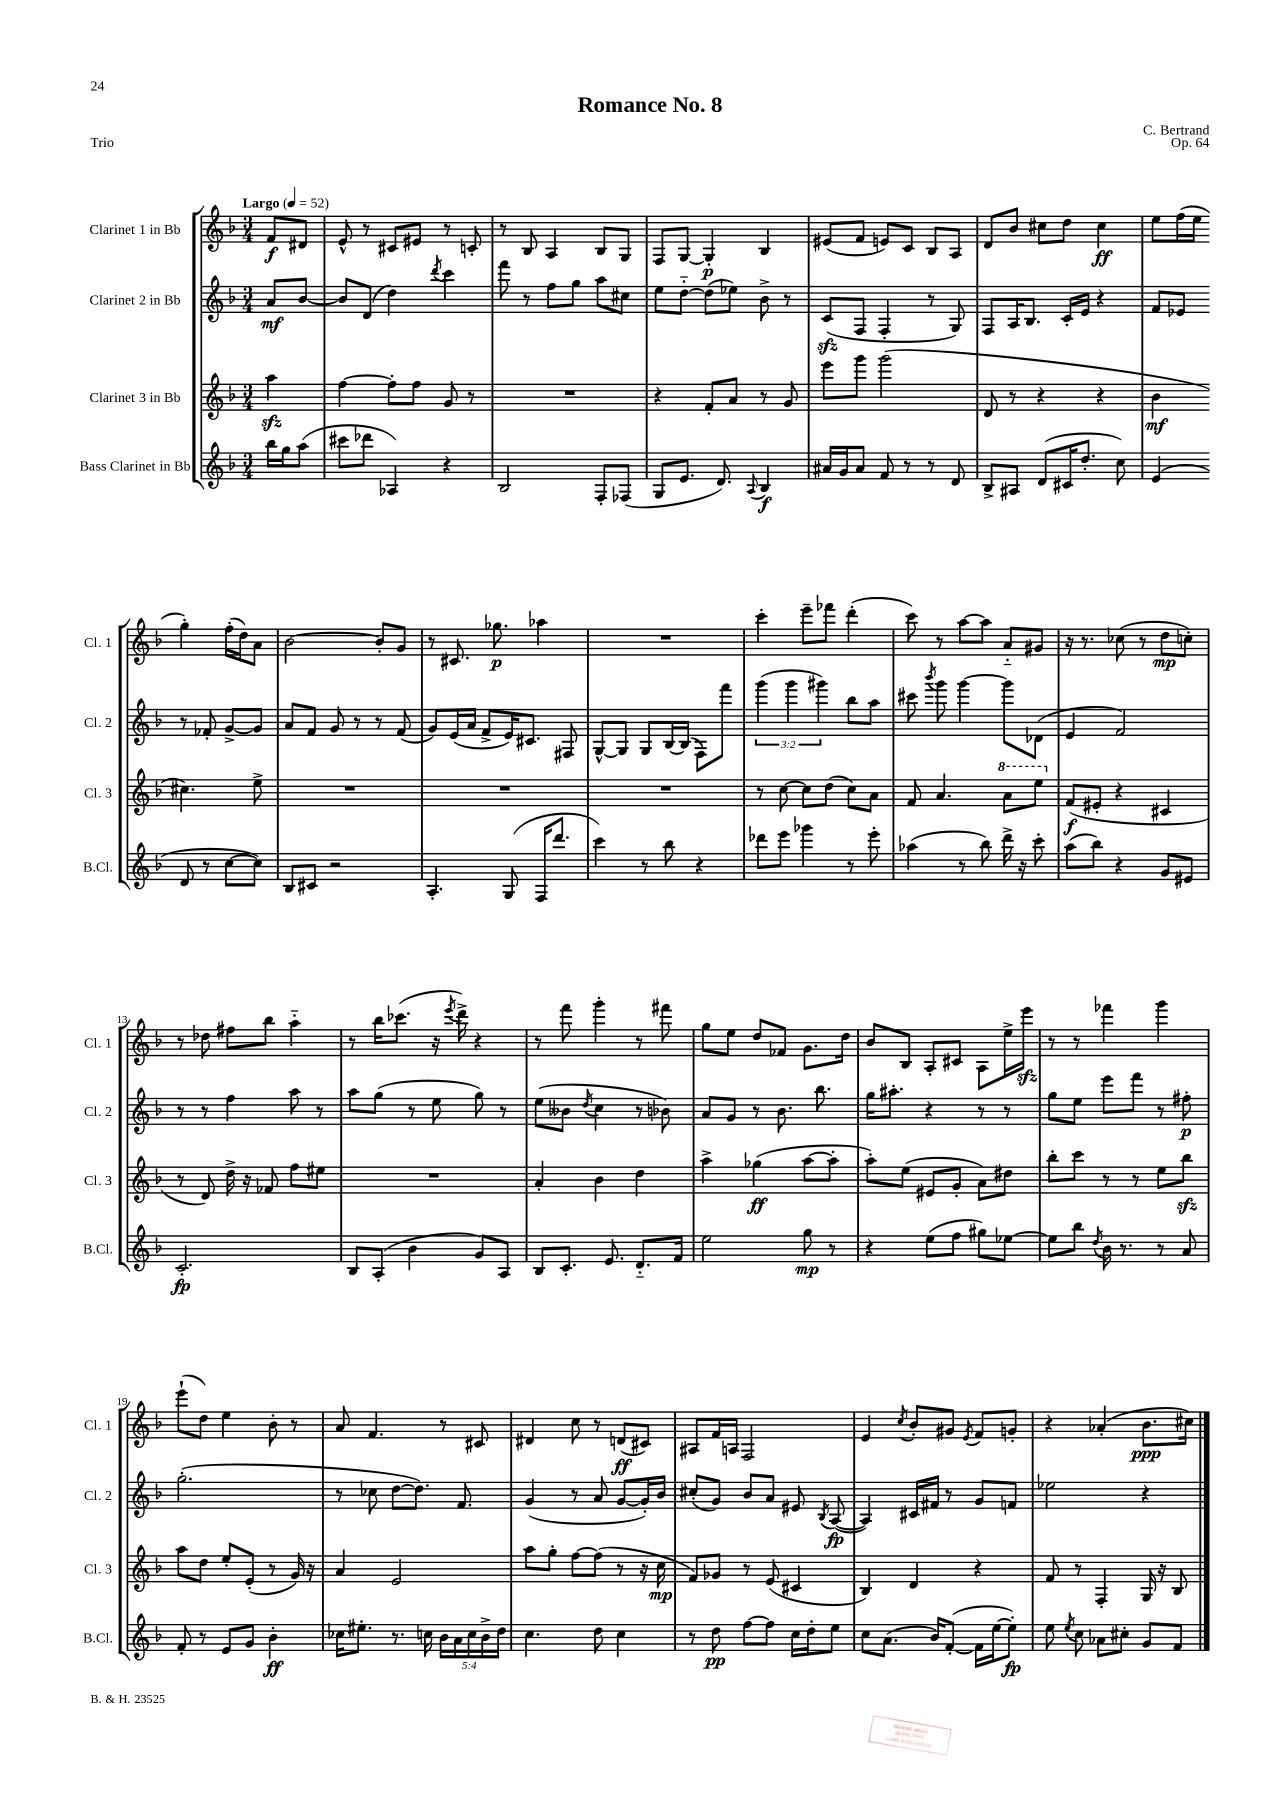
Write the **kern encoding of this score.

**kern	**kern	**kern	**kern
*staff4	*staff3	*staff2	*staff1
*clefG2	*clefG2	*clefG2	*clefG2
*k[b-]	*k[b-]	*k[b-]	*k[b-]
*M3/4	*M3/4	*M3/4	*M3/4
*MM52	*MM52	*MM52	*MM52
16bb-	4aa	8a	8f
16gg	.	.	.
(8aa	.	[8b-	8d#
=	=	=	=
8ccc#	[4ff	8b-]	8e^^
8ddd-	.	(8d	8r
4A-)	8ff']	4dd)	8c#
.	8ff	.	8e#
.	.	8qddd	.
4r	8g	4ccc	8r
.	8r	.	8c'
=	=	=	=
2B-	2.r	8fff	8r
.	.	8r	8B-
.	.	8ff	4A
.	.	8gg	.
8F'	.	8aa	8B-
(8F-	.	8cc#	8G
=	=	=	=
8G	4r	8ee	8F
8.e	.	[8dd'~	[8G
.	8f'	(8dd]	4G']
8.d)	.	.	.
.	8a	8ee-)	.
8qqA	.	.	.
4B-	8r	8b-^	4B-
.	8g	8r	.
=	=	=	=
16a#	8eee	(8c	(8e#
16g	.	.	.
8a#	8ggg	8F	8f
8f	(2ggg	4F'	8e)
8r	.	.	8c
8r	.	8r	8B-
8d	.	8G)	8A
=	=	=	=
8B-^	8d	8F	8d
8A#	8r	16A	8b-
.	.	8.B-	.
(8d	4r	.	8cc#
16c#	.	16c'	8dd
8.dd'	.	16e	.
.	4r	4r	4cc#
8cc)	.	.	.
=	=	=	=
(4e	4b-	8f	8ee
.	.	8e-	(16ff
.	.	.	16ee
8d	4.cc#)	8r	4gg')
8r	.	8f-'	.
[8cc	.	[8g^	(16ff'
.	.	.	16dd)
8cc])	8ee^	8g]	8a
=	=	=	=
8B-	2.r	8a	[2b-
8c#	.	8f	.
2r	.	8g	.
.	.	8r	.
.	.	8r	8b-']
.	.	(8f	8g
=	=	=	=
4.A'	2.r	8g)	8r
.	.	(16e	8.c#
.	.	16a	.
.	.	8f^	.
.	.	.	8.gg-
(8G	.	16e)	.
.	.	8.c#	.
16F	.	.	4aa-
8.ddd	.	.	.
.	.	8F#	.
=	=	=	=
4ccc)	2.r	[8G^^	2.r
.	.	8G]	.
8r	.	8G	.
8bb-	.	[16B-	.
.	.	(16B-]	.
4r	.	8F)	.
.	.	8fff	.
=	=	=	=
8ddd-	8r	(6ggg	4ccc'
8eee	[8cc	.	.
.	.	6ggg	.
4ggg-	8cc]	.	8eee~
.	.	6ggg#)	.
.	(8dd	.	8fff-
8r	8cc)	8bb-	(4ddd'
8eee'	8a	8aa	.
=	=	=	=
(4aa-	8f	8ccc#	8ccc)
.	.	8qbbb-	.
.	4.a	8ggg	8r
8r	.	[4ggg	[8aa
8bb-)	.	.	8aa]
16ddd^	8aa	8ggg]	8a'~
16r	.	.	.
8ccc'	8eee	(8d-	8g#
=	=	=	=
(8aa	(8f	4e	16r
.	.	.	8.r
8bb-)	8e#'	.	.
4r	4r	2f)	(8cc-
.	.	.	8r
8g	4c#	.	8dd
8e#	.	.	8cc')
=	=	=	=
2.c'	8r	8r	8r
.	8d)	8r	8dd-
.	16dd^	4ff	8ff#
.	16r	.	.
.	8f-	.	8bb-
.	8ff	8aa	4aa'~
.	8ee#	8r	.
=	=	=	=
8B-	2.r	8aa	8r
(8A'	.	(8gg	16bb-
.	.	.	(8.ccc-
4b-	.	8r	.
.	.	8ee	16r
.	.	.	8qeee
.	.	.	16ddd^)
8g)	.	8gg)	4r
8A	.	8r	.
=	=	=	=
8B-	4a'	(8ee	8r
8.c'	.	8b--	8fff
.	.	8qdd	.
.	4b-	4cc	4ggg'
8.e	.	.	.
8.d'~	4dd	8r	8r
.	.	8b-)	8fff#
16f	.	.	.
=	=	=	=
2ee	4aa^	8a	8gg
.	.	8g	8ee
.	(4gg-	8r	8dd
.	.	8.b-	8f-
8gg	[8aa	.	8.g
.	.	8.bb-	.
8r	8aa']	.	.
.	.	.	16dd
=	=	=	=
4r	8aa')	16gg	8b-
.	.	8.aa#'	.
.	(8ee	.	8B-
(8ee	8e#	4r	8A'
8ff	8g'	.	8c#
8gg#)	8a)	8r	8A
[8ee-	8dd#	8r	16ee^
.	.	.	16eee
=	=	=	=
8ee-]	8bb-'	8gg	8r
8bb-	8ccc	8ee	8r
8qdd	.	.	.
16b-	8r	8eee	4fff-
8.r	.	.	.
.	8r	8fff	.
8r	8ee	8r	4ggg
8a	8bb-	8ff#'	.
=	=	=	=
8f'	8aa	(2.gg'	(8eee`
8r	8dd	.	8dd)
8e	8ee'	.	4ee
8g	(8e'	.	.
4b-'	8r	.	8b-'
.	16g)	.	8r
.	16r	.	.
=	=	=	=
16cc-	4a	8r	8a
8.ee#'	.	.	.
.	.	8cc-	4.f
8.r	2e	[8dd	.
.	.	8.dd])	.
16cc	.	.	.
20b-	.	.	8r
20a	.	.	.
.	.	8.f	.
20cc	.	.	.
.	.	.	8c#
20b-^	.	.	.
20dd	.	.	.
=	=	=	=
4.cc	8aa	(4g	4d#
.	8gg'	.	.
.	[8ff	8r	8cc
8dd	(8ff]	8a	8r
4cc	8r	[8g	(8d
.	16r	16g'])	8c#)
.	16cc	16b-	.
=	=	=	=
8r	8f)	(8cc#'	8A#
8dd	8g-	8g)	16f
.	.	.	16A
[8ff	8r	8b-	2F
8ff]	(8e	8a	.
16cc	4c#	8e#	.
16dd'	.	.	.
.	.	8qB-	.
8ee	.	([8A	.
=	=	=	=
8cc	4B-)	4A])	4e
(8.a	.	.	.
.	.	.	8qcc
.	4d	16c#	8b-'
16b-)	.	16f#	.
([8f'	.	8r	8g#
.	.	.	8qe
16f]	4r	8g	8f
[16ee	.	.	.
8ee'])	.	8f	8g'
=	=	=	=
8ee	8f	2ee-	4r
8qee	.	.	.
8cc	8r	.	.
8a-	4F'	.	(4a-'
8cc#'	.	.	.
8g	16G	4r	8.b-
.	16r	.	.
8f	8B-	.	.
.	.	.	16cc#)
==	==	==	==
*-	*-	*-	*-
